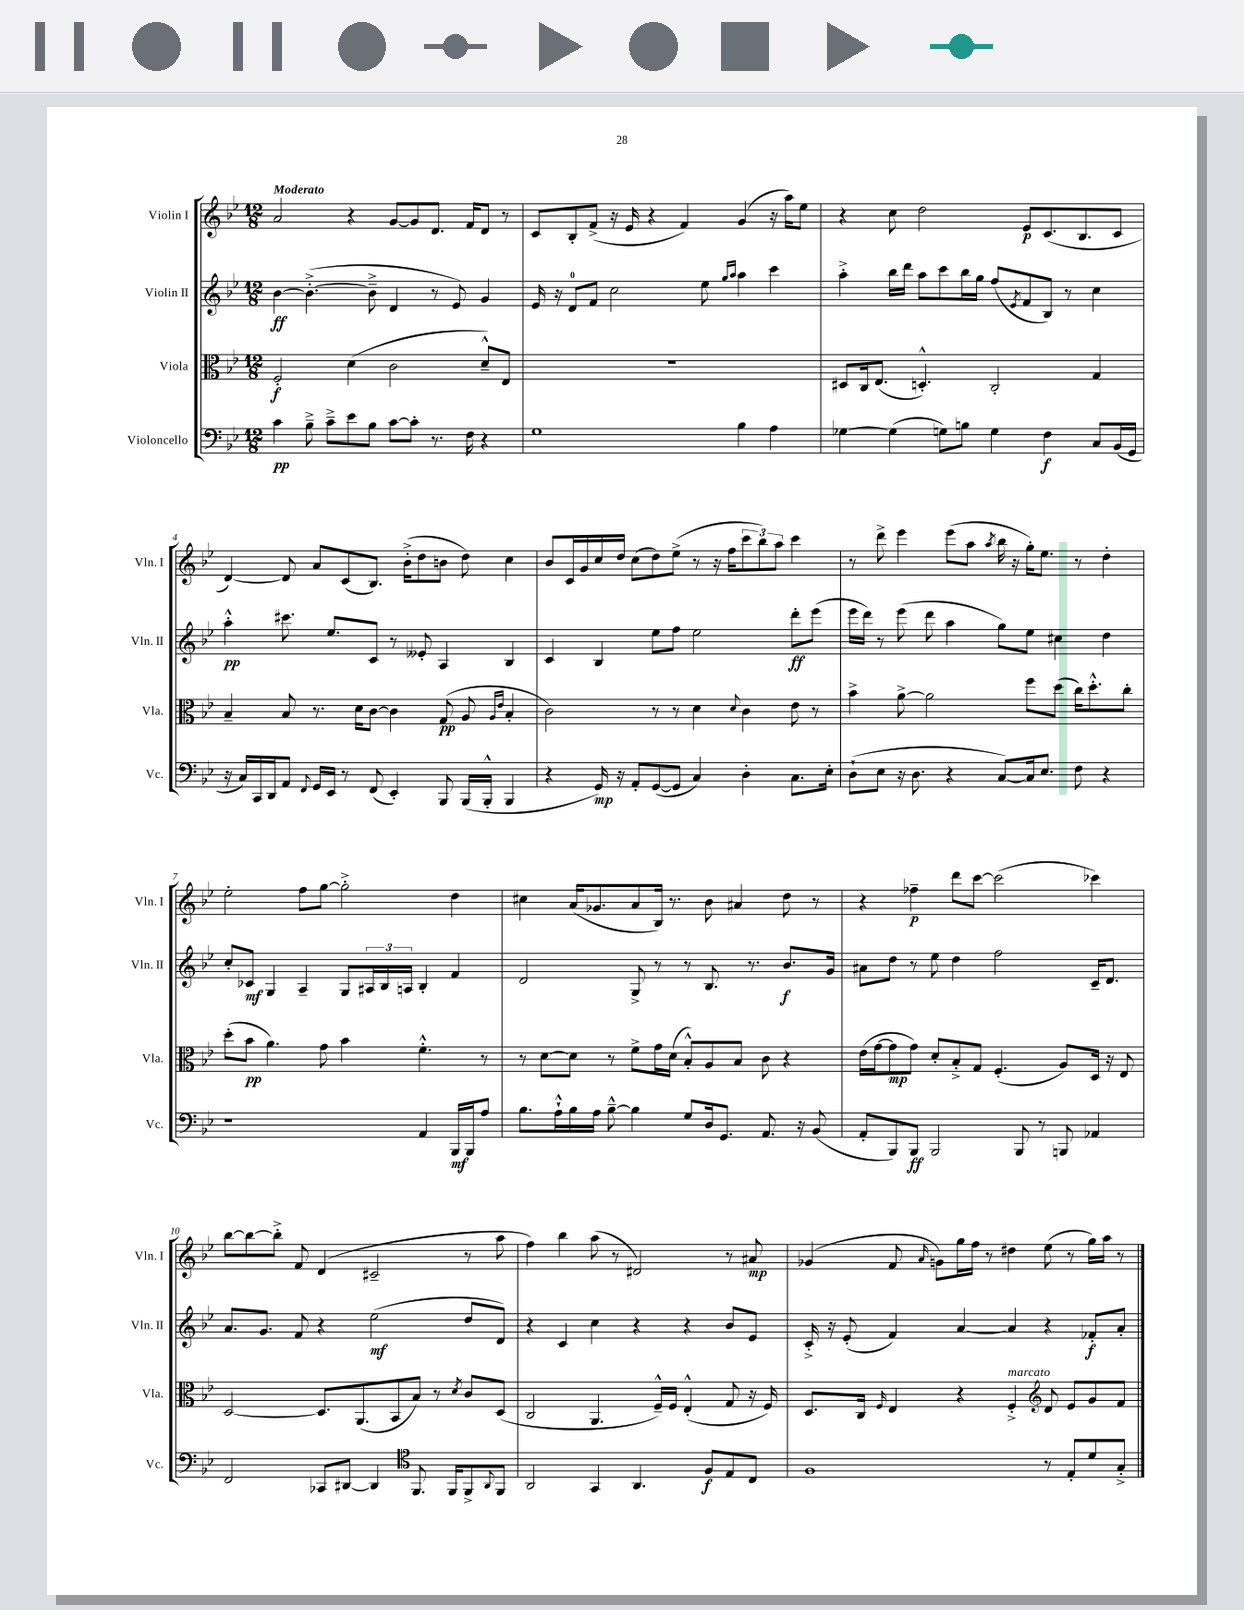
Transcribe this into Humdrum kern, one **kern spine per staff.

**kern	**kern	**kern	**kern
*staff4	*staff3	*staff2	*staff1
*clefF4	*clefC3	*clefG2	*clefG2
*k[b-e-]	*k[b-e-]	*k[b-e-]	*k[b-e-]
*M12/8	*M12/8	*M12/8	*M12/8
4c\	2F'/	[4b-\	2a/
8B-~^\	.	(4.b-'^\_	.
8c~^\L	.	.	.
8e-\	(4d\	.	4r
8B-\J	.	8b-~^\]	.
[8c\L	2c\	4d/	[8g/L
8c'\]J	.	.	8g/]
8.r	.	8r	8.d/J
.	.	8e-/)	.
16F\	.	.	16f/LK
4r	8d~^^/L)	4g/	8d/J
.	8E-/J	.	8r
=	=	=	=
1G	1.r	16e-/	8c/L
.	.	16r	.
.	.	8d/L	8B-'/
.	.	8f/J	(8f^/J
.	.	2cc\	16r
.	.	.	16e-/
.	.	.	4r
.	.	.	4f/)
.	.	8ee-\	.
.	.	16qqgg/LL	.
.	.	16qqaa/JJ	.
4B-\	.	4aa\	(4g/
4A\	.	4ccc\	16r
.	.	.	16aa\LK)
.	.	.	8ee-\J
=	=	=	=
[4G-\	8D#/L	4aa'^\	4r
.	16C/k	.	.
.	(8.E-/J	.	.
(4G-\]	.	16bb-\LL	8cc\
.	.	16ddd\JJ	.
.	4.D'^^/)	8aa\L	2dd\
8G\L)	.	8ccc\	.
8B\J	.	16bb-\L	.
.	.	16gg\JJ	.
4G\	2C'/	(8ff/L	.
.	.	8qe-/	.
.	.	8f/	8e-/L
4F\	.	8B-/J)	(8.c/
.	.	8r	.
.	.	.	8.B-/
8C/L	4G/	4cc\	.
(16BB-/L	.	.	8c/J
16GG/JJ	.	.	.
=	=	=	=
16r	4B-~/	4aa'^^\	[4d/)
16C/LL)	.	.	.
16CC/	.	.	.
16DD/J	.	.	.
8AA/J	8B-/	8.ccc#\	8d/]
8qqFF/	.	.	.
16GG/LL	8.r	.	8a/L
16EE-/JJ	.	8.ee-/L	.
8r	.	.	(8c/
.	16d\LK	.	.
(8FF/	[8c\J	8c/J	8.B-/J)
4EE-'/)	4c\]	8r	.
.	.	.	(16b-'^\LK
.	.	8e--'/	8dd\
8BBB-/	(8G/	4A/	8b\J
(16BBB-/LL	8A/	.	8dd\)
16BBB-'^^/JJ	.	.	.
.	16qqA/LL	.	.
.	16qqe-/JJ	.	.
4BBB-/	4B-'/	4B-/	4cc\
=	=	=	=
4r	2c\)	4c/	8b-/L
.	.	.	16c/L
.	.	.	16g/
16GG/)	.	4B-/	16cc/
16r	.	.	16dd/JJ
8AA'/L	.	.	(8cc\L
([8GG/	8r	8ee-\L	8dd\)
8GG/]J	8r	8ff\J	(8ee-^\J
4C/)	4d\	2ee-\	8r
.	.	.	16r
.	.	.	16ff\LK
.	8qqd/	.	.
4D'\	4c\	.	12ccc\
.	.	.	12bb-\)
.	.	.	12aa\J
8.C\L	8e-\	8ddd'\L	4ccc\
.	8r	(8eee-\J	.
16E-'\Jk	.	.	.
=	=	=	=
(8D`\L	4b-^\	16eee-\LL	8r
.	.	16ddd\JJ)	.
8E-\J	.	8r	8ddd^\
16r	[8a^\	(8eee-\	4eee-\
8.D\	.	.	.
.	2a\]	8ddd\	.
4r	.	4aa\	(8eee-\L
.	.	.	8aa\J
.	.	.	8qaa/
[8C/L)	.	8gg\L)	16bb-\
.	.	.	16r
16C/]k	8ff\L	8ee-\J	16gg'\LK)
8.E-/J	.	.	8.ee-\J
.	(8dd\J	4cc#\	.
8F\	16cc\LK)	.	8r
.	8.dd'^^\	.	.
4r	.	4dd\	4dd'\
.	8cc'\J	.	.
=	=	=	=
1r	(8dd'\L	8cc'/L	2ee-'\
.	8b-\J	8c-/J	.
.	4.a\)	4G/	.
.	.	4A~/	8ff\L
.	8g\	.	[8gg\J
.	4b-\	8G/L	2gg'^\]
.	.	24A#/L	.
.	.	24B-/	.
.	.	24A/JJ	.
4AA/	4.f'^^\	4B-'/	.
16BBB-/LL	.	4f/	4dd\
16BBB-/J	.	.	.
8A/J	8r	.	.
=	=	=	=
8.B-\L	8r	2d/	4cc#\
.	[8d\L	.	.
16A`^^\L	.	.	.
16B-\	8d\]J	.	(16a/LK
16A\JJ	.	.	8.g-/
[8B-~^^\	8r	.	.
4B-\]	8f^\L	8G^/	8a/
.	16g\L	8r	16B-/Jk)
.	(16d\JJ	.	8.r
8G/L	8B-'^^/L)	8r	.
16D/k	8A/	8.B-/	8b-\
8.GG/J	.	.	.
.	8B-/J	.	4a#/
.	.	8.r	.
8.AA/	8c\	.	.
.	4r	8.b-/L	8dd\
16r	.	.	.
(8BB-/	.	.	8r
.	.	16g/Jk	.
=	=	=	=
8AA'/L	(16e-\LL	8a#\L	4r
.	[16g\J	.	.
8BBB-/)	8g\]	8dd\J	.
8BBB-/J	8g\J)	8r	4ff-~\
2BBB-/	8d'/L	8ee-\	.
.	8B-'^/	4dd\	8ddd\L
.	8G/J	.	[8ccc\J
.	(4.F'/	2ff\	(2ccc\]
8BBB-/	.	.	.
8r	.	.	.
8BBB/	8A/L)	.	.
4AA-/	16D/Jk	16c~/LK	4ccc-\)
.	16r	8.d/J	.
.	8E-/	.	.
=	=	=	=
2FF/	[2D/	8.a/L	[8bb-\L
.	.	.	8bb-\_
.	.	8.g/J	.
.	.	.	8bb-'^\]J
.	.	8f/	8f/
8CC-/L	8.D/]L	4r	(4d/
[8DD#/J	.	.	.
.	(8.AA/	.	.
4DD#/]	.	(2ee-\	2c#~/
.	8BB-/	.	.
*clefC4	*	*	*
8.FF/	8B-/J)	.	.
.	8r	.	.
16FF/LK	.	.	.
.	8qd/	.	.
8FF^/	8c/L	8dd/L	8r
8qqAA/	.	.	.
8FF/J	(8D/J	8d/J)	8aa\
=	=	=	=
2AA/	2C/	4r	4ff\)
.	.	4c/	4bb-\
4GG/	4.AA/	4cc\	(8aa\
.	.	.	8r
4.AA/	.	4r	2d#/)
.	16F~^^/LL)	.	.
.	16F/JJ	.	.
.	(4E-'^^/	4r	.
8F/L	.	.	.
8E-/	8G/	8b-/L	8r
8C/J	16r	8e-/J	8a#/
.	16F/)	.	.
=	=	=	=
1F	8.D/L	16c'^/	(4g-/
.	.	16r	.
.	.	(8e-'/	.
.	16C/Jk	.	.
.	16qqF/	.	.
.	4E-/	4f/)	8f/
.	.	.	16qqa/
.	.	.	8g\L)
.	4r	[4a/	16gg\L
.	.	.	16ff\JJ
.	.	.	8r
.	4F'^/	4a/]	4dd#\
*	*clefG2	*	*
8r	8d/	4r	(8ee-\
8E-'/L	8e-/L	.	8r
8d/	8g/	8f-'/L	16gg\LL)
.	.	.	16aa\JJ
8G'^/J	8f/J	8a'/J	8r
==	==	==	==
*-	*-	*-	*-
